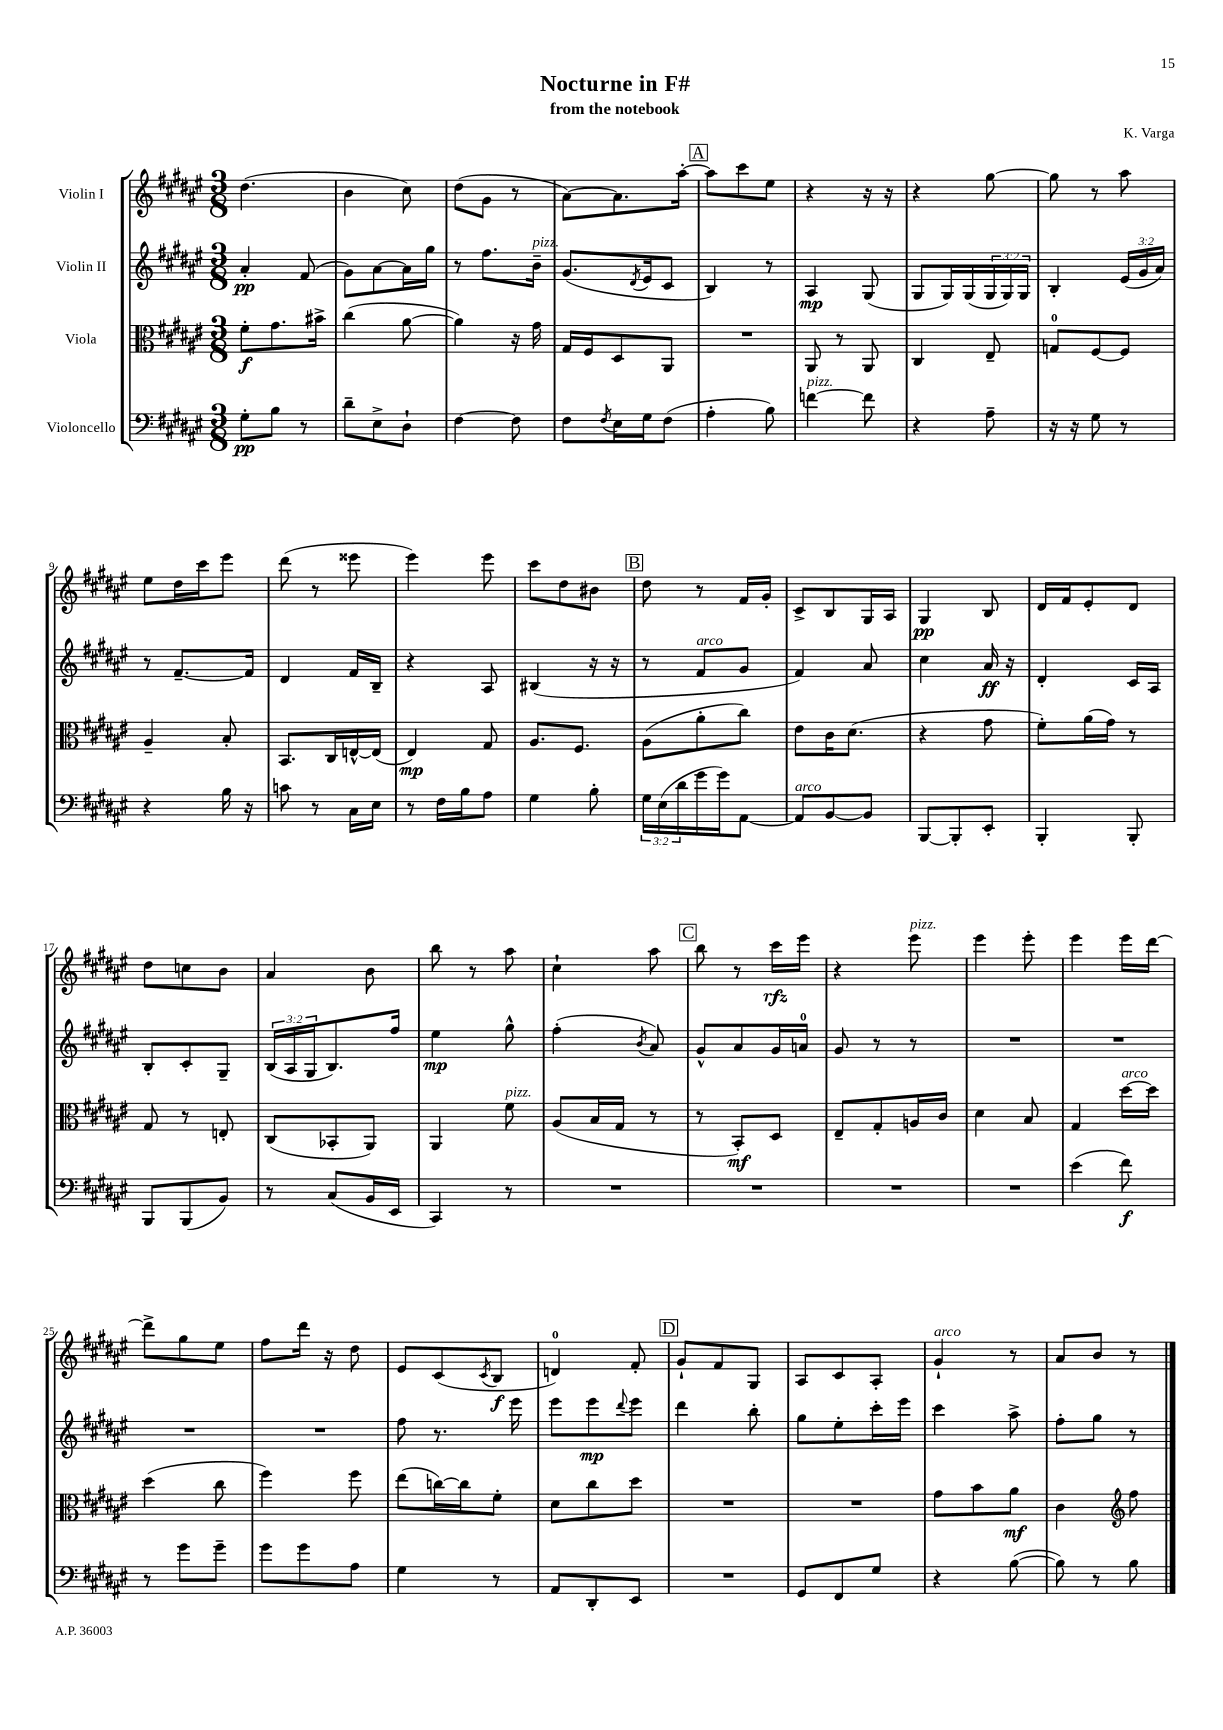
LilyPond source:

\header { title = "Nocturne in F#" composer = "K. Varga" subtitle = "from the notebook" }
<<
\new StaffGroup <<
\new Staff = "s0" \with { instrumentName = "Violin I" } {
    \clef treble \key fis \major \numericTimeSignature \time 3/8
    dis''4.( |
    b'4 cis''8) |
    dis''8( gis'8 r8 |
    ais'8~) ais'8. ais''16~-. |
    \mark \markup { \box "A" } ais''8 cis'''8 eis''8 |
    r4 r16 r16 |
    r4 gis''8~ |
    gis''8 r8 ais''8 |
    eis''8 dis''16 cis'''16 eis'''8 |
    dis'''8( r8 eisis'''8 |
    eis'''4) eis'''8 |
    cis'''8 dis''8 bis'8 |
    \mark \markup { \box "B" } dis''8 r8 fis'16 gis'16-. |
    cis'8-> b8 gis16 ais16 |
    gis4\pp b8 |
    dis'16 fis'16 eis'8-. dis'8 |
    dis''8 c''8 b'8 |
    ais'4 b'8 |
    b''8 r8 ais''8 |
    cis''4-! ais''8 |
    \mark \markup { \box "C" } b''8 r8 cis'''16\rfz eis'''16 |
    r4 eis'''8^\markup { \italic "pizz." } |
    eis'''4 eis'''8-. |
    eis'''4 eis'''16 dis'''16~ |
    dis'''8-> gis''8 eis''8 |
    fis''8 dis'''16 r16 dis''8 |
    eis'8 cis'8( \acciaccatura { cis'8 } b8\f |
    d'4-0) fis'8-. |
    \mark \markup { \box "D" } gis'8-! fis'8 gis8 |
    ais8 cis'8 ais8-. |
    gis'4-!^\markup { \italic "arco" } r8 |
    ais'8 b'8 r8 \bar "|." |
}
\new Staff = "s1" \with { instrumentName = "Violin II" } {
    \clef treble \key fis \major \numericTimeSignature \time 3/8 \override Staff.TupletNumber.text = #tuplet-number::calc-fraction-text
    ais'4-.\pp fis'8( |
    gis'8) ais'8~ ais'16 gis''16 |
    r8 fis''8. b'16--^\markup { \italic "pizz." } |
    gis'8.( \acciaccatura { dis'8 } eis'16 cis'8 |
    \mark \markup { \box "A" } b4) r8 |
    ais4\mp gis8( |
    gis8 gis16) gis16( \tuplet 3/2 { gis16 gis16) gis16 } |
    b4-. \tuplet 3/2 { eis'16( gis'16 ais'16) } |
    r8 fis'8.~-- fis'16 |
    dis'4 fis'16 b16-- |
    r4 ais8 |
    bis4( r16 r16 |
    \mark \markup { \box "B" } r8 fis'8^\markup { \italic "arco" } gis'8 |
    fis'4) ais'8 |
    cis''4 ais'16\ff r16 |
    dis'4-. cis'16 ais16 |
    b8-. cis'8-. gis8-- |
    \tuplet 3/2 { b16( ais16 gis16 } b8.) fis''16 |
    eis''4\mp gis''8-^ |
    fis''4-.( \acciaccatura { b'8 } ais'8) |
    \mark \markup { \box "C" } gis'8-^ ais'8 gis'16 a'16-0 |
    gis'8 r8 r8 |
    R4. |
    R4. |
    R4. |
    R4. |
    fis''8 r8. eis'''16 |
    eis'''8 eis'''8\mp \appoggiatura { dis'''8 } eis'''8 |
    \mark \markup { \box "D" } dis'''4 b''8-. |
    gis''8 eis''8-. cis'''16-. eis'''16 |
    cis'''4 ais''8-> |
    fis''8-. gis''8 r8 \bar "|." |
}
\new Staff = "s2" \with { instrumentName = "Viola" } {
    \clef alto \key fis \major \numericTimeSignature \time 3/8
    fis'8-.\f gis'8. bis'16-> |
    cis''4( ais'8~ |
    ais'4) r16 gis'16 |
    gis16 fis16 dis8 ais,8 |
    \mark \markup { \box "A" } R4. |
    ais,8 r8 ais,8 |
    cis4 eis8-- |
    g8-0 fis8~ fis8 |
    ais4-- b8-. |
    b,8. cis16 e16~-^ e16( |
    eis4\mp) gis8 |
    ais8. fis8. |
    \mark \markup { \box "B" } ais8( ais'8-. cis''8) |
    eis'8 cis'16 dis'8.( |
    r4 gis'8 |
    fis'8-.) ais'16( gis'16) r8 |
    gis8 r8 e8-. |
    cis8( bes,8-. ais,8) |
    ais,4 fis'8^\markup { \italic "pizz." } |
    ais8( b16 gis16 r8 |
    \mark \markup { \box "C" } r8 b,8-.\mf) dis8 |
    eis8-- gis8-. a16 cis'16 |
    dis'4 b8 |
    gis4 dis''16~^\markup { \italic "arco" } dis''16 |
    dis''4( cis''8 |
    fis''4) fis''8 |
    eis''8( c''16~) c''16 fis'8-. |
    dis'8 cis''8 dis''8 |
    \mark \markup { \box "D" } R4. |
    R4. |
    gis'8 b'8 ais'8\mf |
    cis'4 \clef treble fis''8 \bar "|." |
}
\new Staff = "s3" \with { instrumentName = "Violoncello" } {
    \clef bass \key fis \major \numericTimeSignature \time 3/8 \override Staff.TupletNumber.text = #tuplet-number::calc-fraction-text
    gis8-.\pp b8 r8 |
    dis'8-- eis8-> dis8-! |
    fis4~ fis8 |
    fis8 \acciaccatura { fis8 } eis16 gis16 fis8( |
    \mark \markup { \box "A" } ais4-. b8) |
    f'4~^\markup { \italic "pizz." } f'8 |
    r4 ais8-- |
    r16 r16 gis8 r8 |
    r4 b16 r16 |
    c'8 r8 cis16 eis16 |
    r8 fis16 b16 ais8 |
    gis4 b8-. |
    \mark \markup { \box "B" } \tuplet 3/2 { gis16 eis16( dis'16 } gis'16 gis'16) ais,8~ |
    ais,8^\markup { \italic "arco" } b,8~ b,8 |
    b,,8~ b,,8-. eis,8-. |
    b,,4-. b,,8-. |
    b,,8 b,,8( b,8) |
    r8 cis8( b,16 eis,16 |
    cis,4) r8 |
    R4. |
    \mark \markup { \box "C" } R4. |
    R4. |
    R4. |
    eis'4( fis'8\f) |
    r8 gis'8 gis'8-- |
    gis'8 gis'8 ais8 |
    gis4 r8 |
    ais,8 dis,8-. eis,8 |
    \mark \markup { \box "D" } R4. |
    gis,8 fis,8 gis8 |
    r4 b8~( |
    b8) r8 b8 \bar "|." |
}
>>
>>
